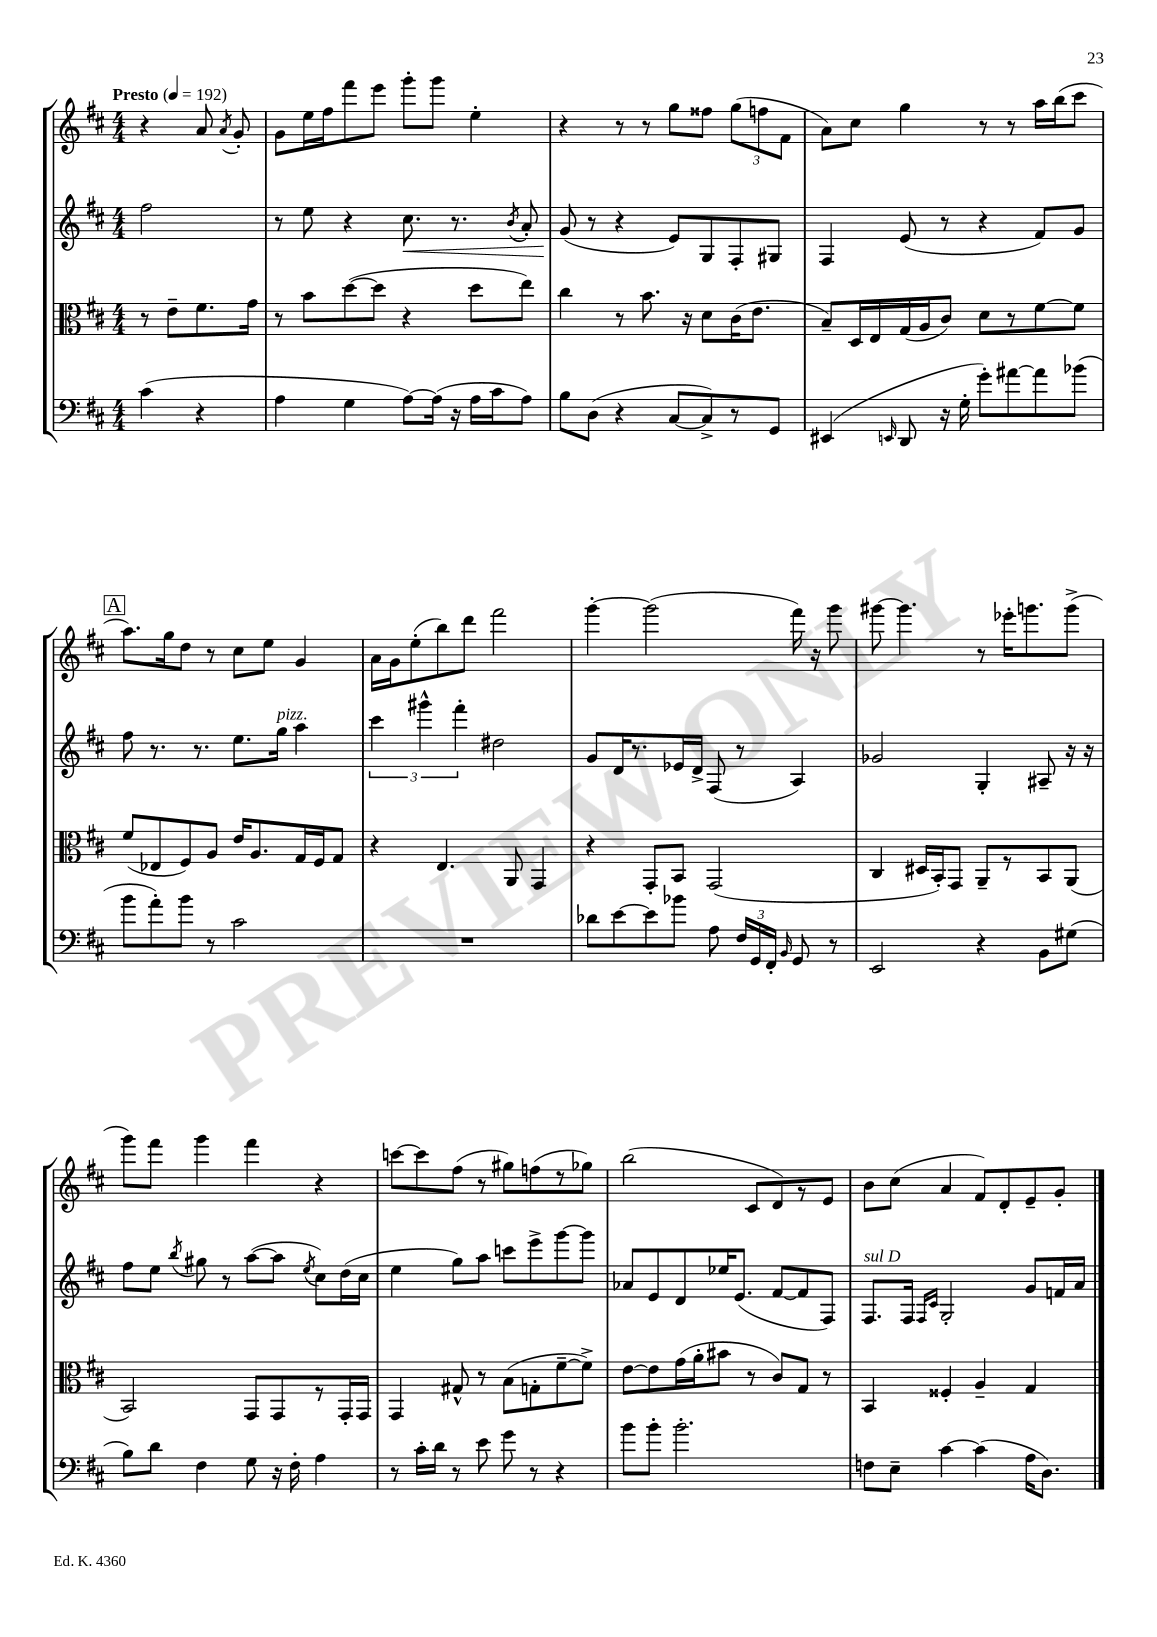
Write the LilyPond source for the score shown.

<<
\new StaffGroup <<
\new Staff = "s0" {
    \clef treble \key d \major \numericTimeSignature \time 4/4 \partial 2 \tempo "Presto" 4 = 192
    \autoBeamOff r4 a'8 \acciaccatura { a'8 } g'8-. |
    g'8[ e''16 fis''16 fis'''8 e'''8] g'''8[-. g'''8] e''4-. |
    r4 r8 r8 g''8[ fisis''8] \tuplet 3/2 { g''8[( f''8 fis'8] } |
    a'8[) cis''8] g''4 r8 r8 a''16[ b''16( cis'''8] |
    \mark \markup { \box "A" } a''8.[) g''16 d''8] r8 cis''8[ e''8] g'4 |
    a'16[ g'16 e''8-.( b''8) d'''8] fis'''2 |
    g'''4~-. g'''2( fis'''16) r16 g'''8 |
    gis'''8~ gis'''4. r8 ees'''16[-. g'''8. g'''8]->( |
    g'''8[) fis'''8] g'''4 fis'''4 r4 |
    c'''8[~ c'''8 fis''8]( r8 gis''8[) f''8( r8 ges''8]) |
    b''2( cis'8[ d'8) r8 e'8] |
    b'8[ cis''8]( a'4 fis'8[) d'8-. e'8-- g'8]-. \bar "|." |
}
\new Staff = "s1" {
    \clef treble \key d \major \numericTimeSignature \time 4/4 \partial 2
    \autoBeamOff fis''2 |
    r8 e''8 r4 cis''8.\< r8. \acciaccatura { b'8 } a'8-. |
    g'8\!( r8 r4 e'8[) g8 fis8-. gis8] |
    fis4 e'8( r8 r4 fis'8[) g'8] |
    \mark \markup { \box "A" } fis''8 r8. r8. e''8.[ g''16]^\markup { \italic "pizz." } a''4 |
    \tuplet 3/2 { cis'''4 gis'''4-^ fis'''4-. } dis''2 |
    g'8[ d'16 r8. ees'16 d'16]-> fis8( r8 a4) |
    ges'2 g4-. ais8-- r16 r16 |
    fis''8[ e''8] \acciaccatura { b''8 } gis''8 r8 a''8[~( a''8] \acciaccatura { e''8 } cis''8[) d''16( cis''16] |
    e''4 g''8[) a''8] c'''8[ e'''8-> g'''8~ g'''8] |
    aes'8[ e'8 d'8 ees''16 e'8.]( fis'8[~ fis'8 fis8]) |
    fis8.[^\markup { \italic "sul D" } fis16] \grace { fis16[ cis'16] } g2-. g'8[ f'16 a'16] \bar "|." |
}
\new Staff = "s2" {
    \clef alto \key d \major \numericTimeSignature \time 4/4 \partial 2
    \autoBeamOff r8 e'8[-- fis'8. g'16] |
    r8 b'8[ d''8~( d''8] r4 d''8[ e''8]) |
    cis''4 r8 b'8. r16 d'8[ cis'16( e'8.] |
    b8[--) d16 e16 g16( a16 cis'8]) d'8[ r8 fis'8~ fis'8] |
    \mark \markup { \box "A" } fis'8[( ees8 fis8) a8] e'16[ a8. g16 fis16 g8] |
    r4 e4. a,8 g,4 |
    r4 g,8[-. b,8] g,2( |
    cis4 dis16[ b,16-.) g,8] a,8[-- r8 b,8 a,8]( |
    b,2) g,8[ g,8 r8 g,16-. g,16] |
    g,4 gis8-^ r8 b8[( g8-. fis'8~-- fis'8]->) |
    e'8[~ e'8 g'16( a'16-. bis'8] r8 cis'8[) g8] r8 |
    b,4 fisis4-. a4-- g4 \bar "|." |
}
\new Staff = "s3" {
    \clef bass \key d \major \numericTimeSignature \time 4/4 \partial 2
    \autoBeamOff cis'4( r4 |
    a4 g4 a8[~) a16]( r16 a16[ cis'16 a8]) |
    b8[ d8]( r4 cis8[~ cis8->) r8 g,8] |
    eis,4( \grace { e,16 } d,8 r16 g16-. g'8[-.) ais'8~ ais'8 bes'8]( |
    \mark \markup { \box "A" } b'8[ a'8-.) b'8] r8 cis'2 |
    R1 |
    des'8[ e'8~ e'8 bes'8] a8 \tuplet 3/2 { fis16[ g,16 fis,16]-. } \grace { b,16 } g,8 r8 |
    e,2 r4 b,8[ gis8]( |
    b8[) d'8] fis4 g8 r16 fis16-. a4 |
    r8 cis'16[-. d'16] r8 e'8 g'8 r8 r4 |
    b'8[ b'8]-. b'2.-. |
    f8[ e8]-- cis'4~ cis'4( a16[ d8.]) \bar "|." |
}
>>
>>
\layout { \context { \Score \remove "Bar_number_engraver" } }
